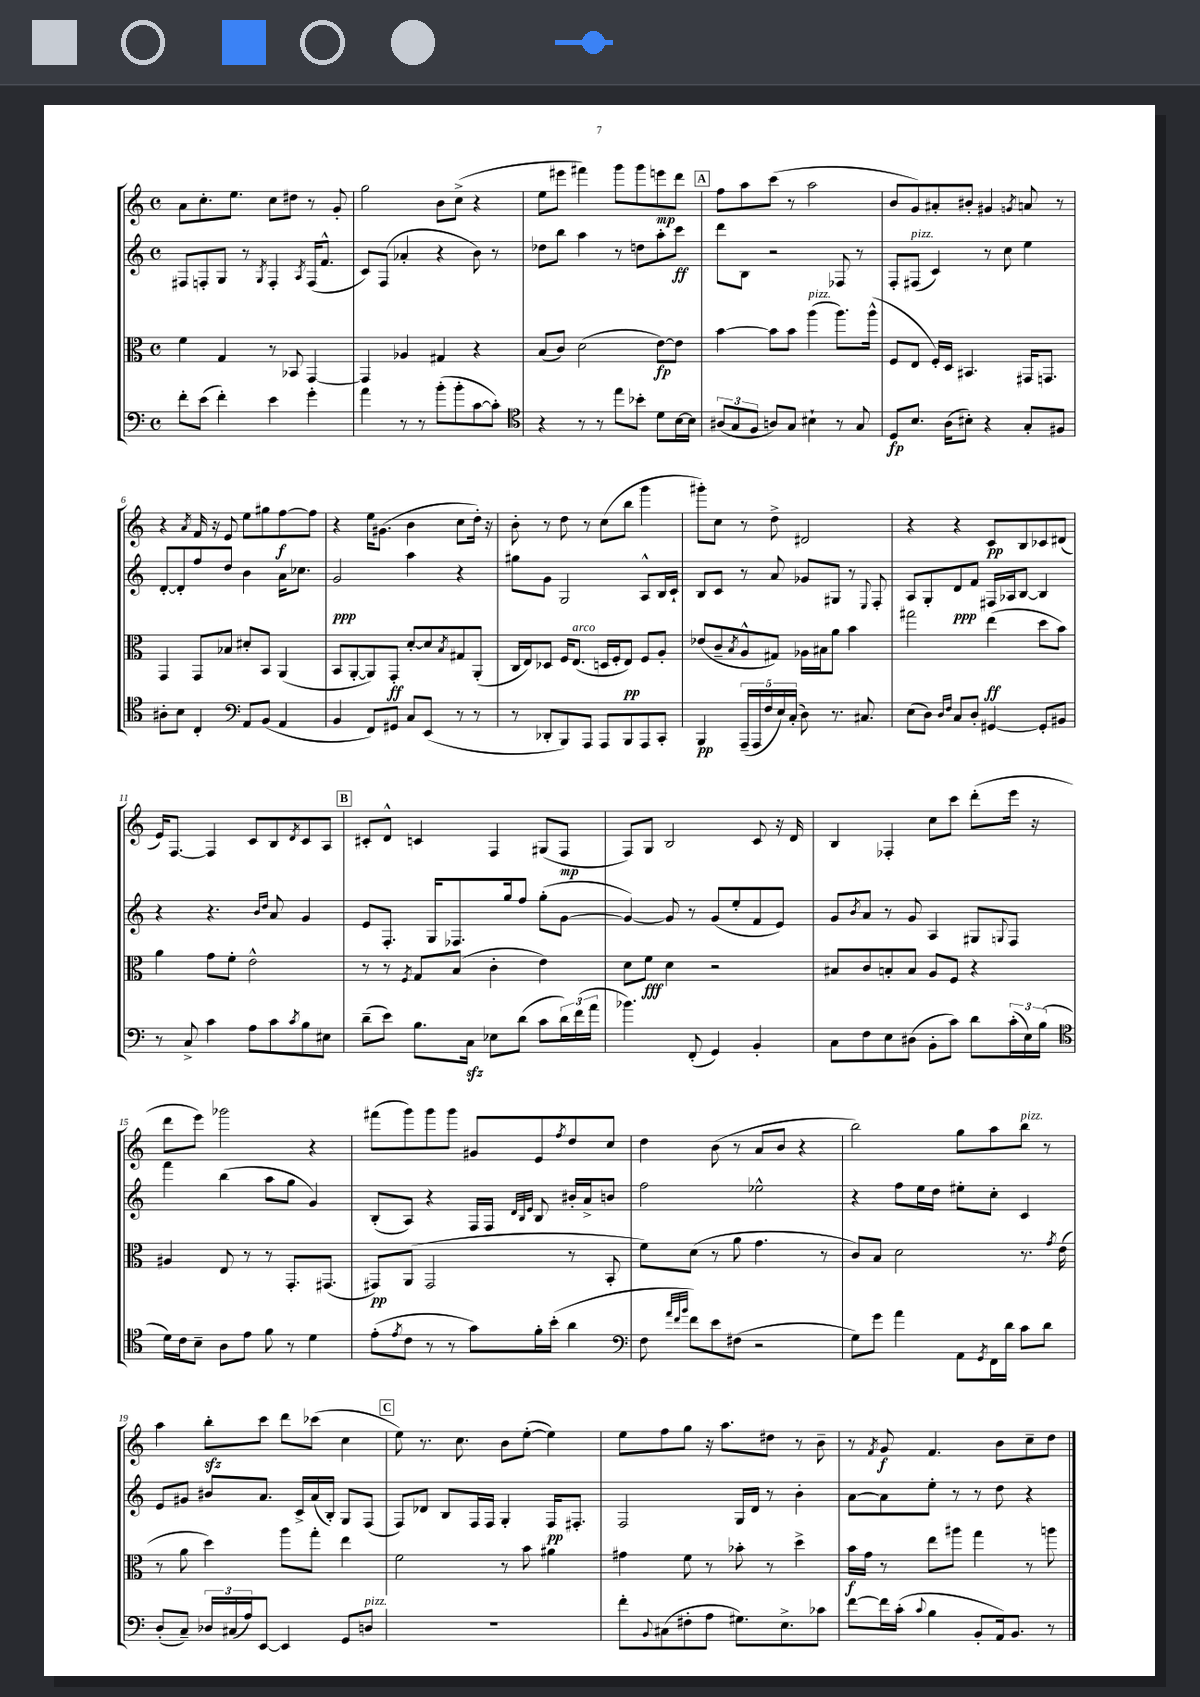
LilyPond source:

<<
\new StaffGroup <<
\new Staff = "s0" {
    \clef treble \key c \major \defaultTimeSignature \time 4/4
    a'8 c''8.-. e''8. c''8 dis''8 r8 g'8-. |
    g''2 b'8 c''8->( r4 |
    e''8 eis'''8 fis'''4) g'''8 g'''8 e'''8\mp d'''8 |
    \mark \markup { \box "A" } f''8 a''8 c'''8( r8 a''2 |
    b'8 g'8) ais'8-. bis'8-. gis'4 \acciaccatura { g'8 } a'8 r8 |
    r4 \acciaccatura { a'8 } f'16 r16 e'8 e''8 gis''8 f''8~\f f''8 |
    r4 e''16 gis'8.( b'4 c''8 d''16-.) r16 |
    b'8-. r8 d''8 r8 c''8( b''8 g'''4 |
    gis'''8-.) c''8 r8 d''8-> dis'2 |
    r4 r4 c'8\pp b8 ces'8 dis'8( |
    e'16) f8.~ f4 c'8 b8 \acciaccatura { d'8 } c'8 a8 |
    \mark \markup { \box "B" } cis'8-. d'8-^ c'4 f4 gis8( f8\mp |
    f8) g8 b2 c'8 r16 d'16 |
    b4 fes4-. c''8 c'''8 d'''8-.( e'''16 r16 |
    d'''8 e'''8) ges'''2 r4 |
    fis'''8( g'''8) g'''8 g'''8 gis'8 e'8 \acciaccatura { f''8 } d''8 c''8 |
    d''4 b'8( r8 a'8 b'8 r4 |
    b''2) g''8 a''8 b''8^\markup { \italic "pizz." } r8 |
    a''4 b''8-.\sfz c'''8 d'''8 ces'''8( c''4 |
    \mark \markup { \box "C" } e''8) r8. c''8. b'8 e''8~-.( e''4) |
    e''8 f''8 g''8 r16 a''8. dis''8 r8 b'8-- |
    r8 \acciaccatura { f'8 } g'8\f f'4. b'8 c''8-- d''8 \bar "|." |
}
\new Staff = "s1" {
    \clef treble \key c \major \defaultTimeSignature \time 4/4
    fis8 f8-. g8 r8 \acciaccatura { g8 } f4-. \acciaccatura { a8 } f16( f'8.-^ |
    c'8) f8( aes'4-. r4 b'8) r8 |
    des''8 b''8 a''4 r8 d''8 a''8-. c'''8\ff |
    \mark \markup { \box "A" } d'''8 b8 r2 fes8 r8 |
    f8-. fis8^\markup { \italic "pizz." }( c'4) r8 c''8 e''4 |
    d'8~-. d'8-. f''8 d''8 b'4 a'16 ces''8. |
    g'2\ppp a''4 r4 |
    gis''8 g'8 g2 a8-^ b16 c'16-! |
    b8 c'8 r8 a'8 ges'8 gis8 r8 \appoggiatura { e8 } f8-. |
    a8 g8-. d'8\ppp f'8 fis16 aes16 b8~ b4 |
    r4 r4. \grace { b'16 d''16 } a'8 g'4 |
    \mark \markup { \box "B" } e'8 f8.-. g16 fes8. g''16 f''8 g''8-.( g'8~ |
    g'4~) g'8 r8 g'8( e''8-. f'8 e'8) |
    g'8 \acciaccatura { b'8 } a'8 r8 g'8 a4 gis8 \appoggiatura { g8 } f8 |
    f'''4 b''4( a''8 g''8 g'4) |
    b8-.( a8) r4 f16 f16 \grace { d'32 b32 e'32 } b8 bis'16-. a'16-> b'8 |
    f''2 ees''2-^ |
    r4 f''8 e''16 d''16 eis''8-. c''8-. c'4 |
    e'8 gis'8 bis'8 a'8. c'16-> a'16( b16-.) g8 f8( |
    \mark \markup { \box "C" } f8) des'8 b8 f16 f16 g4-. f16\pp fis8.-. |
    f2 g16 d'16 r8 b'4-. |
    a'8~ a'8 e''8-. r8 r8 d''8 r4 \bar "|." |
}
\new Staff = "s2" {
    \clef alto \key c \major \defaultTimeSignature \time 4/4
    f'4 g4 r8 bes,8 g,4~ |
    g,4 aes4 gis4 r4 |
    b8( c'8) d'2( e'8~\fp) e'8 |
    \mark \markup { \box "A" } b'4~ b'8 b'8 a''4^\markup { \italic "pizz." }( a''8.) a''16-^( |
    f8 e8 f16-.) d16 bis,4. gis,16 g,8. |
    g,4 g,8 bes8 dis'8-. b,8 a,4( |
    b,8 a,8~-. a,8) g,8-.\ff d'8~-. d'8 \acciaccatura { b8 } gis8 a,8-.( |
    c16 e16) des8 f16 e8.^\markup { \italic "arco" }( d16 f16-. e8\pp) f8 a8-. |
    ees'8( c'8-- \acciaccatura { b8 } a8-^ gis8) aes16 bis16 a'8 b'4 |
    gis''2 e''4\ff( d''8 b'8) |
    a'4 g'8 f'8-. e'2-^ |
    \mark \markup { \box "B" } r8 r8 \acciaccatura { f8 } g8 b8( c'4-. e'4) |
    d'8 f'8\fff d'4 r2 |
    bis8 c'8 b8-. b8 a8 f8 r4 |
    ais4 e8 r8 r8 g,8.-. gis,8.( |
    gis,8\pp) a,8( gis,2 r8 b,8-. |
    f'8) d'8( r8 a'8 g'4. r8 |
    c'8) b8 d'2 r8. \acciaccatura { g'8 } e'16( |
    r8 a'8 d''4) a''8 g''8-. e''4 |
    \mark \markup { \box "C" } f'2 r8 b'8 ais'4 |
    gis'4 f'8 r8 bes'8-. r8 d''4-> |
    b'16\f g'16 r8 e''8 ais''8 g''4 r8 a''8 \bar "|." |
}
\new Staff = "s3" {
    \clef bass \key c \major \defaultTimeSignature \time 4/4
    f'8-. e'8( f'4-.) e'4 g'4-. |
    a'4 r8 r8 b'8-.( b'8-. c'8~ c'8-.) |
    \clef tenor r4 r8 r8 e''8 bes'8-. d'8 b16~ b16 |
    \mark \markup { \box "A" } \tuplet 3/2 { ais8( g8 f8 } a8) g8 bis4-! r8 g8 |
    d8\fp b8. a16( bis8-.) r4 g8-. fis8 |
    ais8-. b8 c4-. \clef bass a,8 b,8( a,4 |
    b,4 f,8) gis,8 c8 e,8( r8 r8 |
    r8 des,8-. b,,8) a,,8 a,,8 b,,8 a,,8 c,8-. |
    b,,4\pp \tuplet 5/4 { a,,16--( a,,16 f16 e16) c16-.( } d8) r8. cis8. |
    e8( d8) \grace { d16 f16 } c8 d8-. gis,4~ gis,8-. bis,8 |
    r8 c8-> c'4 a8 c'8 \acciaccatura { c'8 } b8 eis8 |
    \mark \markup { \box "B" } d'8--( e'8) b8. c16\sfz ees8 d'8( c'8 \tuplet 3/2 { d'16) f'16( a'16 } |
    bes'4.) f,8-.( g,4) b,4-. |
    c8 f8 e8 dis8( b,8-. c'8) d'8 \tuplet 3/2 { c'16-.( e16) b16( } |
    \clef tenor d'16) c'16 b8-- a8 e'8 f'8 r8 d'4 |
    e'8-.( \acciaccatura { e'8 } c'8 r8 r8 g'8) f'16-. b'16-.( a'4 |
    \clef bass f8 \grace { a'32 f'32 b'32 } f'8) e'8 fis8( r2 |
    g8) g'8 a'4 a,8 \acciaccatura { g,8 } f,16 d'16 c'8 d'8 |
    d8-.( c8--) \tuplet 3/2 { des16 cis16( a16) } e,8~ e,4 g,8 d8^\markup { \italic "pizz." } |
    \mark \markup { \box "C" } R1 |
    f'8-. \appoggiatura { b,8 } cis8( fis8-. a8 gis8.) e8.-> ces'8 |
    f'8~ f'16 c'16-.( \appoggiatura { c'8 } b4 b,8-. a,16) b,8. r8 \bar "|." |
}
>>
>>
